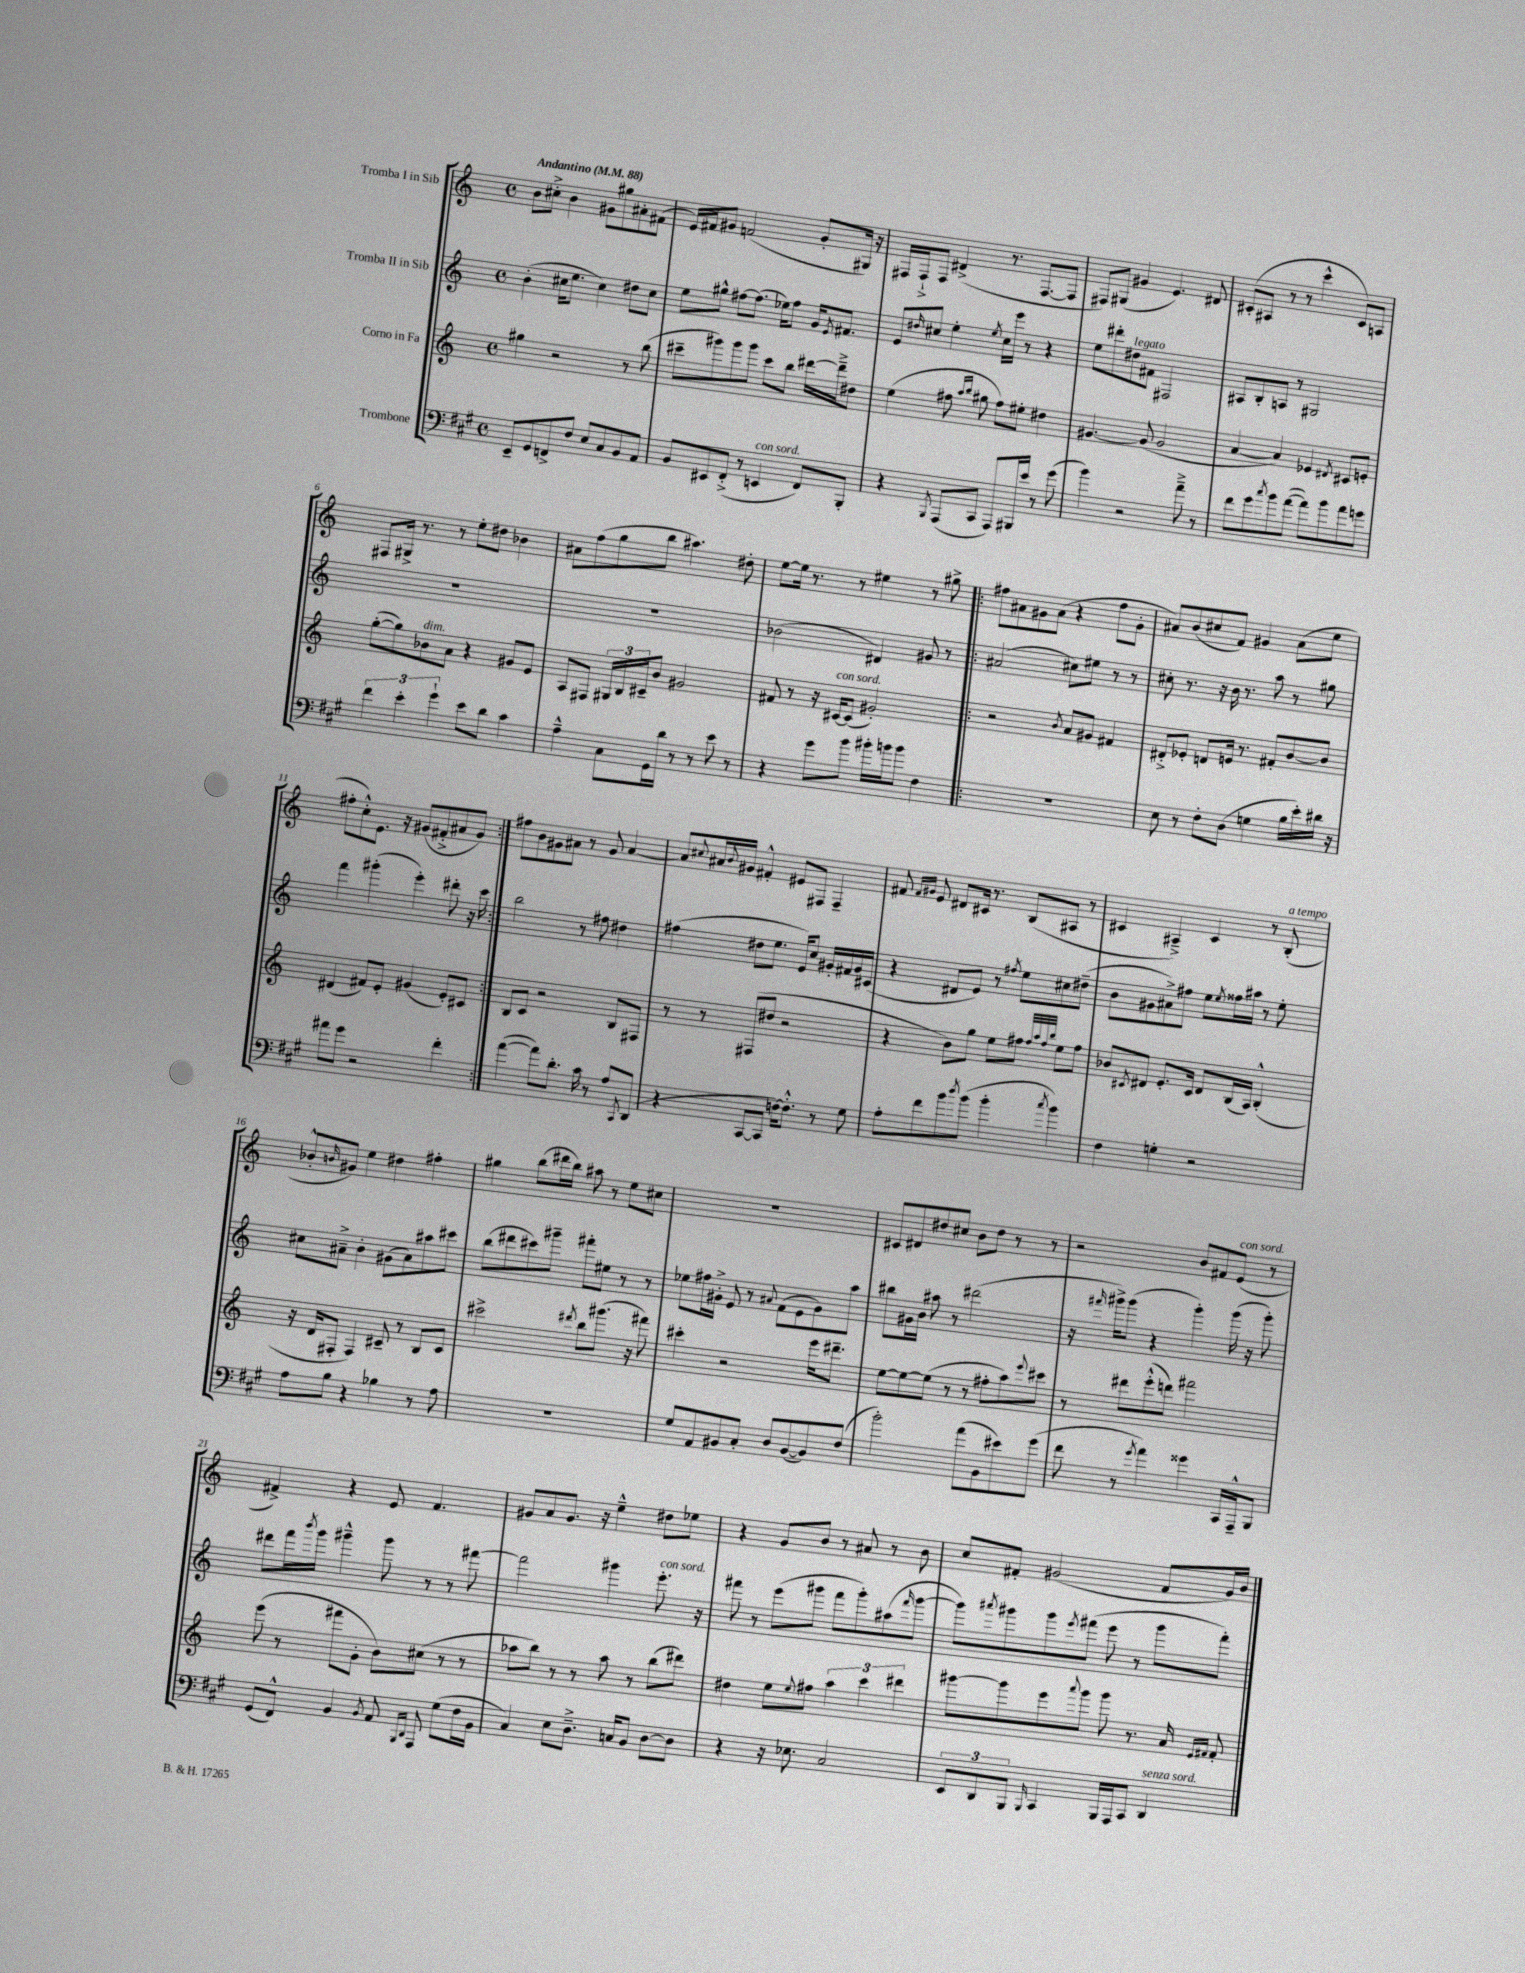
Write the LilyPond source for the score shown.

<<
\new StaffGroup <<
\new Staff = "s0" \with { instrumentName = "Tromba I in Sib" } {
    \clef treble \key c \major \defaultTimeSignature \time 4/4 \tempo "Andantino" 4 = 88
    b'8 cis''8-.-> b'4 gis'8 gis''8 ais'8-. fis'8( |
    e'16) fis'16 gis'8 f'2( gis'8-. gis16) r16 |
    fis16 fis16-!-> fis8 dis'4->( r8. fis8.~ fis8 |
    fis8) gis8( gis'4 e'4.) dis'8 |
    cis'8-.( ais8 r8 r8 c'''4-^ cis'8) a8 |
    fis8 gis16-> r8. r8 e''8-. dis''8 bes'4 |
    ais'8 f''8( g''8 b''8 ais''4.) dis''8-. |
    e''8~ e''16 r8. r8 eis''4 r8 gis''8-> |
    \repeat volta 2 { fis''8 ais'8 gis'8 ais'8( r4 fis''8 gis'8-. |
    ais'8) b'8( cis''8 f'8) gis'4 ais'8( e''8 |
    fis''8-. c''8-.-^) e'8. r16 gis'8( fis'8-.-> ais'8 gis'8) | }
    fis''8 b'8 gis'8 ais'8 r8 gis'8 ais'4~ |
    ais'8 \appoggiatura { cis''8 } ais'16 \appoggiatura { b'8 } gis'16 fis'4-.-^ eis'8 fis8 fis4-- |
    fis'8 \grace { fis'16 gis'16 } e'8 dis'8 cis'16 r8. b8( ais8 r8 |
    cis'4 ais4--->) cis'4 r8 b8-.^\markup { \italic "a tempo" }( |
    bes'8-.-^ \grace { b'16 } gis'8) e''4 dis''4 fis''4-. |
    gis''4 b''8( dis'''16 b''16) ais''8 r8 e''8 cis''8 |
    R1 |
    cis'8 dis'8 dis''8 cis''8 b'8 dis''8 r8 r8 |
    r2 b'8 fis'8 e'8^\markup { \italic "con sord." }( r8 |
    fis'4->) r4 e'8 fis'4. |
    gis'8 a'8 gis'8. r16 e''4---^ dis''8 ees''8 |
    r4 g'8 b'8 r8 ais'8 r8 b'8 |
    c''8 fis'8-. gis'2( fis'8 gis'16) b'16 \bar "|." |
}
\new Staff = "s1" \with { instrumentName = "Tromba II in Sib" } {
    \clef treble \key c \major \defaultTimeSignature \time 4/4
    b'4-.( cis''16 e''8. cis''4) dis''8 cis''8 |
    e''8 gis''8-^ fis''8~ fis''8.( ees''16) fis''8 g'16 \acciaccatura { e'8 } fis'8. |
    e'8 \grace { dis''16 } cis''8 e''4-. \acciaccatura { e''8 } cis''16 e'''16 r8 r4 |
    e''8 dis'''8-. dis''8^\markup { \italic "legato" } fis'8 fis2 |
    ais8 b8-. a8 r8 gis2 |
    R1 |
    R1 |
    bes'2( dis'4) gis'8 r8 |
    \repeat volta 2 { ais'2( cis''8) eis''8 r8 r8 |
    cis''8-. r8. r16 b'16 r8. a''8 r8 gis''8 |
    f'''4 gis'''4-.( e'''4-.) dis'''8-. r16 c'''16 | }
    b''2 r8 fis''8 dis''4 |
    fis''4( dis''8 e''8. e'16) c''8 gis'16-. fis'16 gis'16 cis'16( |
    r4 dis'8 e'8) r8 \acciaccatura { fis''8 } e''8 cis''8 dis''8--( |
    b'8 gis'8 ais'8->) fis''8 e''8 \acciaccatura { e''8 } fisis''16 ais''16 r8 e''8-. |
    cis''8 ais'8---> b'4-. gis'8( ais'8) ais''8 cis'''8 |
    b''8( dis'''8 cis'''8) gis'''8-- fis'''8-. eis''8 r8 r8 |
    ees''8 fis''16 gis'16-.-> e'8 r8 \appoggiatura { ais'8 } f'8( e'8 gis'8) a''8 |
    bis''8 gis'16 b'16 ais''8 r8 dis'''2( |
    r16 \grace { fis'''16 } gis'''16->) gis'''8( r4 gis'''4-.) gis'''16( r16 gis'''8-.) |
    dis'''8 f'''16 \acciaccatura { b'''8 } g'''16 gis'''4---^ gis'''8 r8 r8 fis'''8~ |
    fis'''2 gis'''4 e'''8.-.^\markup { \italic "con sord." } r16 |
    fis'''8 r8 e'''8( gis'''8 fis'''8 gis'''8-.) ais''8( \grace { fis'''16 } gis'''8~ |
    gis'''8) \acciaccatura { ais'''8 } gis'''8 gis'''8 \acciaccatura { e'''8 } fis'''8( e'''8 r8 gis'''8 fis'''8-.) \bar "|." |
}
\new Staff = "s2" \with { instrumentName = "Corno in Fa" } {
    \clef treble \key c \major \defaultTimeSignature \time 4/4
    gis''4 r2 r8 b''8( |
    cis'''8-- gis'''8) gis'''8 gis'''8 cis'''8 b''8 dis'''16~ dis'''16---> dis''8 |
    e''4( fis''8 \grace { a''16 b''16 } gis''8 fis''8) eis''8-. dis''4 |
    gis'4.~ gis'8( gis'2 |
    a'4~ a'4) ees'4 \acciaccatura { dis'8 } cis'8 e'8-. |
    g''8~-.( g''8) bes'8^\markup { \italic "dim." } a'8 r4 gis'8 e'8 |
    a8 fis8 \tuplet 3/2 { gis16 b16 cis'16-- } b'8 gis'2 |
    fis'8 r8 r16 cis'16~^\markup { \italic "con sord." } cis'8( gis'2-.) |
    \repeat volta 2 { r2 \acciaccatura { b'8 } a'8 gis'8 fis'4 |
    dis'8-.-> ees'8-. d'8 e'16 r8. fis'8-. b'8~ b'8 |
    dis'4( fis'8) e'8-. gis'4( e'8-.) cis'8 | }
    b8 c'8 r2 b8 fis8 |
    r8 r8 fis8( dis''8 r2 |
    r4 b'8) g''8 e''8 fis''8 \grace { fis''32 a''32 fis''32 b''32 } e''8 fis''8 |
    bes'8 \acciaccatura { cis'8 } dis'8 e'8.-. cis'16 dis'8 b16( a16) b4-.-^( |
    r16 d'16 fis8-. fis4) cis'8-- r8 b8 cis'8 |
    cis'''2-> \acciaccatura { dis'''8 } b''8 gis'''8.( r16 fis'''8) |
    cis'''4-. r2 e'''16 dis'''8.-- |
    e''8~ e''8~ e''8( r8 r8 fis''8-. a''8) \appoggiatura { e'''8 } cis'''8 |
    r8 dis'''8 e'''8-.-^( d'''8) fis'''2 |
    e'''8( r8 fis'''8 g'8-. b'8) cis''8( r8 r8 |
    aes''8 b''8) r8 r8 aes''8 r8 b''8( dis'''8) |
    dis''4 e''8 \appoggiatura { e''8 } fis''8 \tuplet 3/2 { a''4 c'''4 dis'''4 } |
    gis'''8~ gis'''8 e'''8 \appoggiatura { a'''8 } gis'''8 gis'''8 r8. a'16 \grace { e'16 fis'16 } fis'8-. \bar "|." |
}
\new Staff = "s3" \with { instrumentName = "Trombone" } {
    \clef bass \key a \major \defaultTimeSignature \time 4/4
    e,8-- gis,8 f,8-> fis8 e8 cis8 b,8 a,8 |
    b,8 eis,8 fis,8-.->( r8 e,4^\markup { \italic "con sord." } fis,8) b,,8-. |
    r4 \acciaccatura { b,,8 } a,,8( cis,8 a,,8) bis,,16 e'16 r8 gis'8( |
    b'4) r2 a'8---> r8 |
    fis'8 gis'8 \acciaccatura { cis''8 } b'8 a'8~( a'8) b'8 a'8 g'8 |
    \tuplet 3/2 { fis'4 e'4-. gis'4-! } e'8 d'8 cis'4 |
    a4---^ cis8 gis,16 d'16 r8 r8 e'8 r8 |
    r4 gis'8 b'8 bis'16-. b'16 b'8 fis4 |
    \repeat volta 2 { R1 |
    e8 r8 fis8-. d8( g4 b16 e'16-.) dis'16 r16 |
    ais'8 gis'8 r2 fis'4-. | }
    a'4~( a'8) d'8.-. cis'16 r8 a8 \acciaccatura { cis,8 } d,8( |
    r4 cis,8~ cis,8 f16~) f8.-.-^ r8 gis8 |
    a8-. fis'8 b'8 \acciaccatura { d''8 } b'8( b'4-. \acciaccatura { cis''8 } b'4) |
    fis4 g4-. r2 |
    a8 b8 r4 bes4 r8 a8 |
    R1 |
    gis8 a,8 bis,8 cis8-. d8 bis,8~( bis,8) fis8( |
    b'2-.) a'8( b,8 eis'8) gis'8( |
    fis'8 r8 \acciaccatura { gis'8 } a'4) gisis'4 cis,16 a,,16---^ b,,8 |
    gis,8( fis,8-^) b,4 \acciaccatura { b,8 } a,8 \grace { b,,16 d,16 } a,,8 gis8( fis16 b,16 |
    cis4) e8 d8.---> c16 b,8 d8~ d8 |
    r4 r16 ees8. cis2 |
    \tuplet 3/2 { e,8 d,8 b,,8 } \grace { b,,16 } cis,4 b,,16 a,,16 cis,8 d,4^\markup { \italic "senza sord." } \bar "|." |
}
>>
>>
